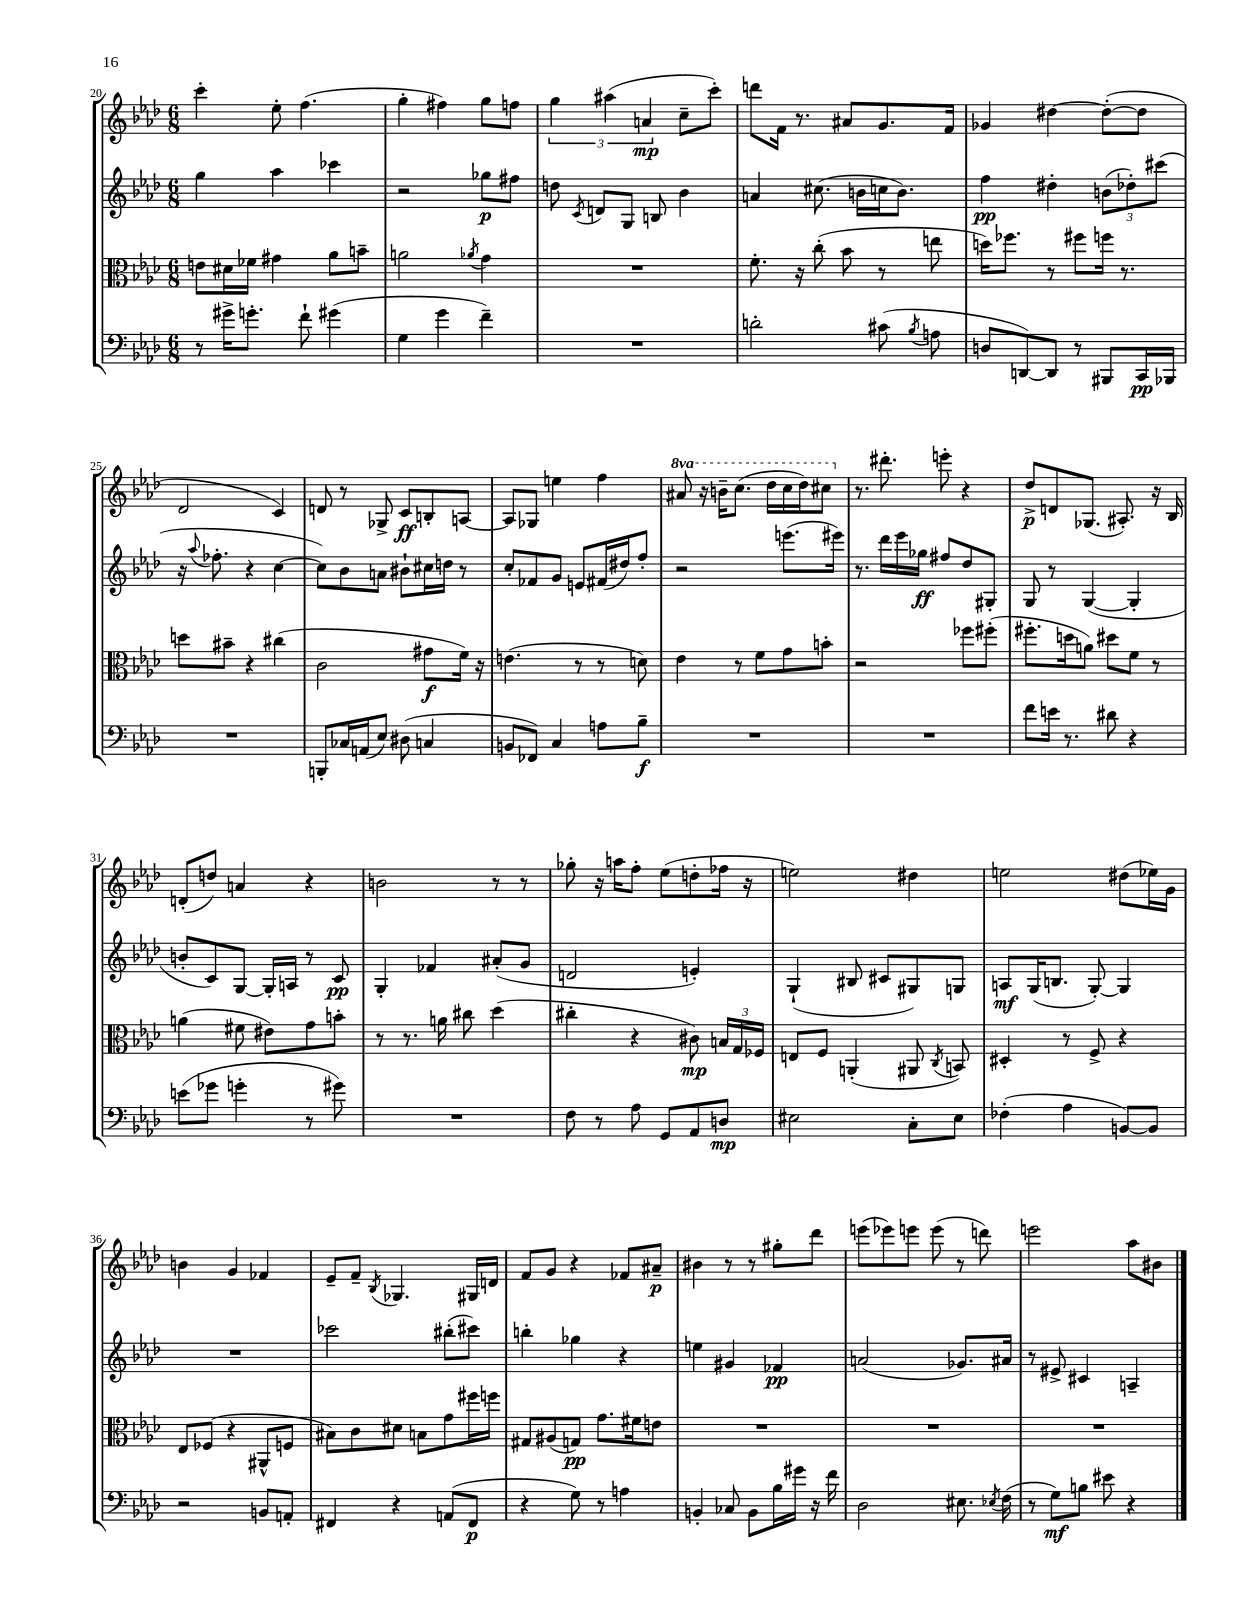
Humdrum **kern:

**kern	**kern	**kern	**kern
*staff4	*staff3	*staff2	*staff1
*clefF4	*clefC3	*clefG2	*clefG2
*k[b-e-a-d-]	*k[b-e-a-d-]	*k[b-e-a-d-]	*k[b-e-a-d-]
*M6/8	*M6/8	*M6/8	*M6/8
8r	8e\L	4gg\	4ccc'\
16g#^\LK	16d#\L	.	.
8.g'\J	16f-\JJ	.	.
.	4g#\	4aa-\	8ee-'\
8f`\	.	.	(4.ff\
(4g#\	8a-\L	4ccc-\	.
.	8b~\J	.	.
=	=	=	=
4G\	2a\	2r	4gg'\
4g\	.	.	4ff#\)
.	8qa-/	.	.
4f~\)	4g\	8gg-\L	8gg\L
.	.	8ff#\J	8ff\J
=	=	=	=
2.r	2.r	8dd\	6gg\
.	.	8qc/	.
.	.	8d/L	.
.	.	.	(6aa#\
.	.	8G/J	.
.	.	.	6a/
.	.	8B/	.
.	.	4b-\	8cc~\L
.	.	.	8ccc'\J)
=	=	=	=
2d'\	8.f'\	4a/	8ddd\L
.	.	.	16f\Jk
.	16r	.	8.r
.	(8cc'\	(8.cc#\	.
.	8b-\	.	8a#/L
.	.	16b\LL	.
(8c#\	8r	16cc\J	8.g/
.	.	8.b\J)	.
8qB-/	.	.	.
8A\	8ee\	.	.
.	.	.	16f/Jk
=	=	=	=
8D/L	16dd\LK)	4ff\	4g-/
.	8.ff-\J	.	.
[8DD/)	.	.	.
8DD/]J	8r	4dd#'\	[4dd#\
8r	8ff#\L	.	.
8BBB#/L	16ff\Jk	(12b\L	(8dd#'\_L
.	8.r	.	.
.	.	12dd-'\)	.
16CC/L	.	.	8dd#\]J
.	.	(12ccc#\J	.
16BBB-/JJ	.	.	.
=	=	=	=
2.r	8dd\L	16r	2d-/
.	.	8qqaa-/	.
.	.	8.ff-'\	.
.	8b#~\J	.	.
.	4r	4r	.
.	(4cc#\	[4cc\	4c/)
=	=	=	=
8BBB'/L	2c\	8cc\]L)	8d/
16C-/L	.	8b-\	8r
(16AA/J	.	.	.
8E-/J)	.	8a\J	8G-^/
(8D#\	.	8b#`\L	8c/L
4C/	8g#\L	16cc#\L	8B'/
.	.	16dd\JJ	.
.	16f\Jk)	8r	[8A/J
.	16r	.	.
=	=	=	=
8BB/L	(4.e\	8cc'/L	8A/]L
8FF-/J)	.	8f-/	8G-/J
4C/	.	8g/J	4ee\
.	8r	8e/L	.
8A\L	8r	(16f#/L	4ff\
.	.	16dd#/J)	.
8B-~\J	8d\)	8ff'/J	.
=	=	=	=
2.r	4e-\	2r	8aa#/
.	.	.	16r
.	.	.	16bb~\LK
.	8r	.	(8.ccc\J
.	8f\L	.	.
.	.	.	16ddd-\LL
.	8g\	(8.eee\L	16ccc\
.	.	.	16ddd-\J)
.	8b'\J	.	8ccc#\J
.	.	16eee#\Jk)	.
=	=	=	=
2.r	2r	8.r	8.r
.	.	16ddd-\LL	8.ddd#'\
.	.	16eee-\	.
.	.	16gg-\JJ	.
.	.	8ff#/L	8eee'\
.	8ff-\L	8dd-/	4r
.	(8ff#'\J	8G#'/J	.
=	=	=	=
8f\L	8.ff#'\L	8G/	8dd-^/L
16e\Jk	.	8r	8d/
8.r	16dd\k	.	.
.	8a\J)	([4G/	(8.G-/J
8d#\	8dd#\L	.	.
.	.	.	8.A#'/)
4r	8f\J	4G'/]	.
.	8r	.	16r
.	.	.	16B-/
=	=	=	=
(8e\L	(4a\	8b'/L	(8d'/L
8g-\J	.	8c/)	8dd/J)
4g'\	8f#\	[8G/J	4a/
.	8e#\L)	16G'/]LL	.
.	.	16A/JJ	.
8r	8g\	8r	4r
8g#\)	8b'\J	8c/	.
=	=	=	=
2.r	8r	4G'/	2b\
.	8.r	.	.
.	.	4f-/	.
.	16a\	.	.
.	8cc#\	.	.
.	(4dd-\	(8a#'/L	8r
.	.	8g/J	8r
=	=	=	=
8F\	4cc#'\	2d/	8gg-'\
8r	.	.	16r
.	.	.	16aa\LK
8A-\	4r	.	8ff'\J
8GG/L	.	.	(8ee-\L
8AA-/	8c#\)	4e'/)	8dd'\
8D/J	24B/LL	.	16ff-\Jk
.	24G/	.	.
.	.	.	16r
.	24F-/JJ	.	.
=	=	=	=
2E#\	8E/L	(4G`/	2ee\)
.	8F/J	.	.
.	(4AA'/	8B#/	.
.	.	8c#/L	.
8C'\L	8AA#/	8G#/)	4dd#\
.	8qC/	.	.
8E#\J	8BB/)	8G/J	.
=	=	=	=
(4F-'\	4D#'/	8A/L	2ee\
.	.	(16G/K	.
.	.	8.B/J	.
4A-\	8r	.	.
.	8F^/	[8G'/)	.
[8BB/L)	4r	4G/]	(8dd#\L
8BB/]J	.	.	16ee-\L)
.	.	.	16g\JJ
=	=	=	=
2r	8E-/L	2.r	4b\
.	(8F-/J	.	.
.	4r	.	4g/
8BB/L	8AA#^^/L	.	4f-/
8AA'/J	8F/J	.	.
=	=	=	=
4FF#/	8B#\L)	2ccc-\	8e-~/L
.	8c\	.	8f~/J
.	.	.	8qB-/
4r	8d#\J	.	4.G-/
.	8B\L	.	.
(8AA/L	8g\	(8bb#'\L	.
8FF#/J	16ff#\L	8ccc#\J)	16G#/LL
.	16ff\JJ	.	16d/JJ
=	=	=	=
4r	8G#/L	4bb'\	8f/L
.	(8A#/	.	8g/J
8G\)	8G/J)	4gg-\	4r
8r	8.g\L	.	.
4A\	.	4r	8f-/L
.	16f#\k	.	.
.	8e\J	.	8a#~/J
=	=	=	=
4BB'/	2.r	4ee\	4b#\
8C-/	.	4g#/	8r
8BB\L	.	.	8r
16B-\L	.	4f-/	8gg#'\L
16g#\JJ	.	.	.
16r	.	.	8ddd-\J
16f\	.	.	.
=	=	=	=
2D-\	2.r	(2a/	(8eee\L
.	.	.	8eee-\)
.	.	.	8eee\J
.	.	.	(8eee\
8.E#\	.	8.g-/L)	8r
.	.	.	8ddd\)
8qE-/	.	.	.
(16F\	.	16a#/Jk	.
=	=	=	=
8r	2.r	8r	2eee\
8G\L)	.	8e#^/	.
8B\J	.	4c#/	.
8e#\	.	.	.
4r	.	4A~/	8aa-\L
.	.	.	8b#\J
==	==	==	==
*-	*-	*-	*-
